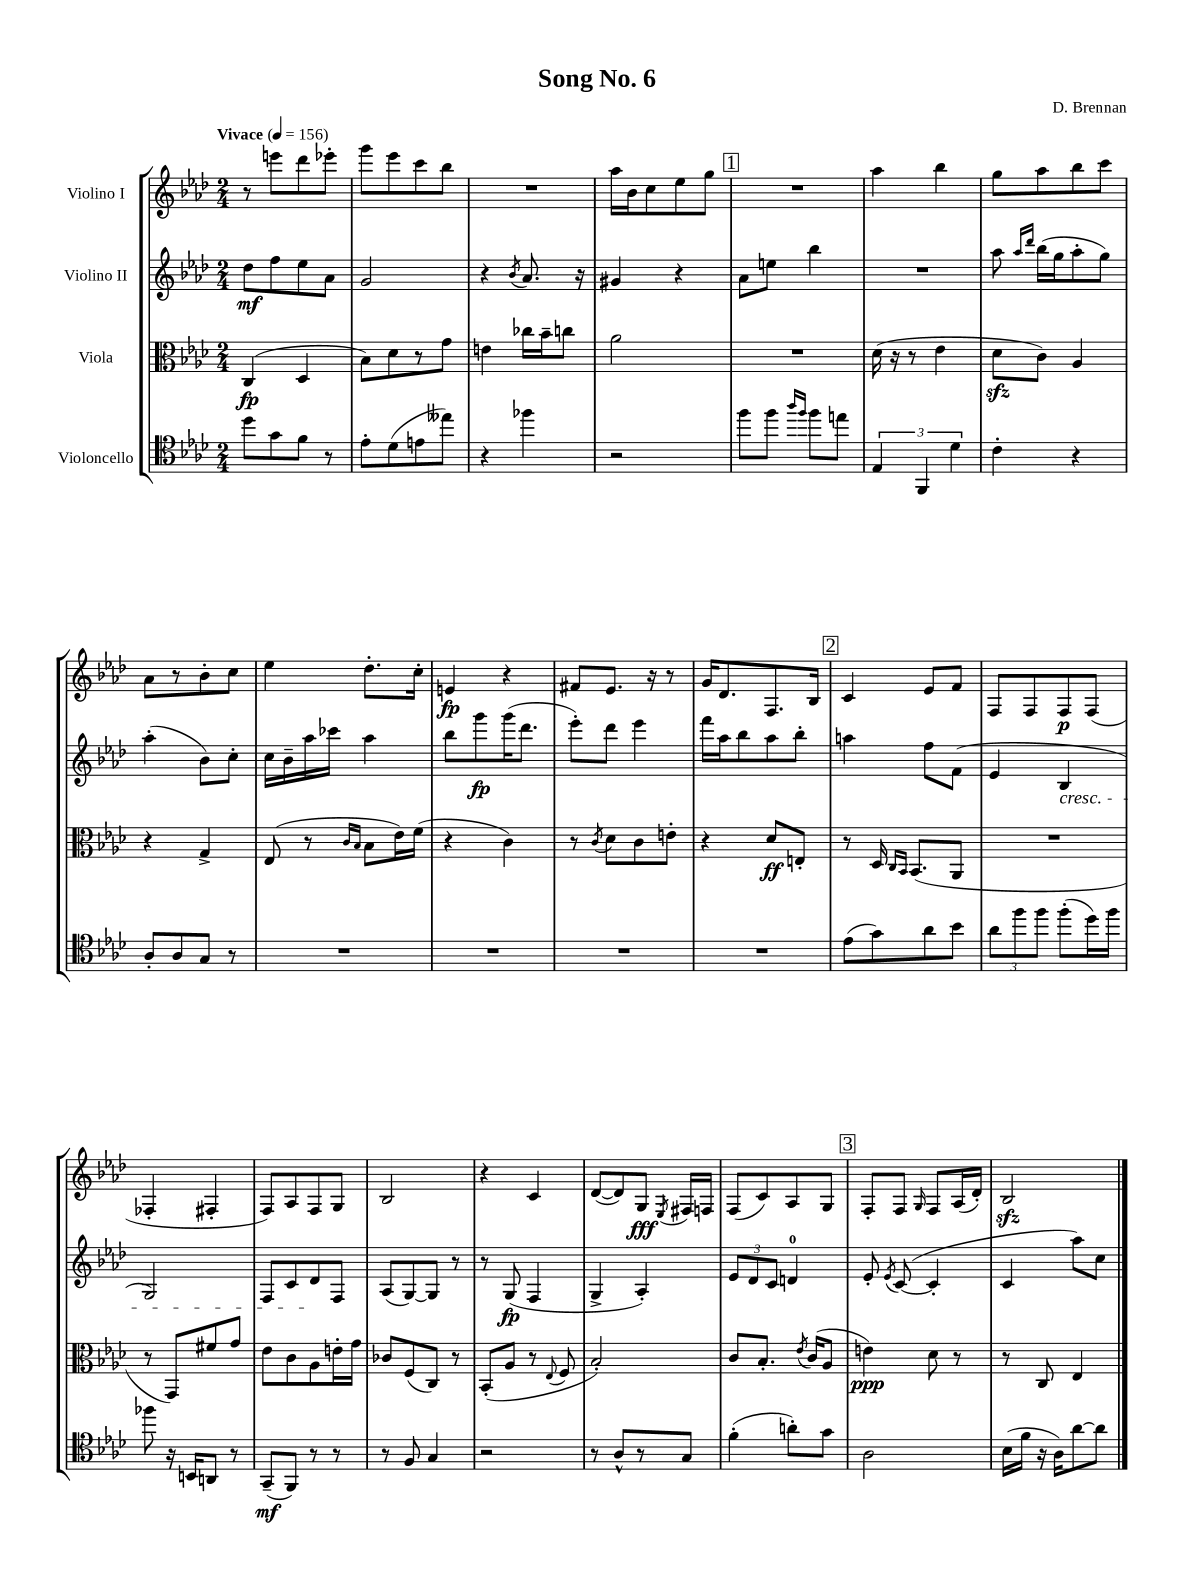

**kern	**kern	**kern	**kern
*staff4	*staff3	*staff2	*staff1
*clefC4	*clefC3	*clefG2	*clefG2
*k[b-e-a-d-]	*k[b-e-a-d-]	*k[b-e-a-d-]	*k[b-e-a-d-]
*M2/4	*M2/4	*M2/4	*M2/4
*MM156	*MM156	*MM156	*MM156
8dd-	(4C	8dd-	8r
8g	.	8ff	8eee
8f	4D-	8ee-	8ddd-
8r	.	8a-	8eee-'
=	=	=	=
8e-'	8B-)	2g	8ggg
(8d-	8d-	.	8eee-
8e	8r	.	8ccc
8ee--)	8g	.	8bb-
=	=	=	=
4r	4e	4r	2r
.	.	8qb-	.
4ff-	16cc-	8.a-	.
.	16b-~	.	.
.	8cc	.	.
.	.	16r	.
=	=	=	=
2r	2a-	4g#	16aa-
.	.	.	16b-
.	.	.	8cc
.	.	4r	8ee-
.	.	.	8gg
=	=	=	=
8ff	2r	8a-	2r
8ff	.	8ee	.
16qqaa-	.	.	.
16qqff	.	.	.
8ff	.	4bb-	.
8ee	.	.	.
=	=	=	=
6E-	(16d-	2r	4aa-
.	16r	.	.
.	8r	.	.
6FF	.	.	.
.	4e-	.	4bb-
6d-	.	.	.
=	=	=	=
4c'	8d-	8aa-	8gg
.	.	16qqaa-	.
.	.	16qqddd-	.
.	8c)	(16bb-	8aa-
.	.	16gg	.
4r	4A-	8aa-'	8bb-
.	.	8gg)	8ccc
=	=	=	=
8A-'	4r	(4aa-'	8a-
8A-	.	.	8r
8G	4G^	8b-)	8b-'
8r	.	8cc'	8cc
=	=	=	=
2r	(8E-	16cc	4ee-
.	.	16b-~	.
.	8r	16aa-	.
.	.	16ccc-	.
.	16qqc	.	.
.	16qqB-	.	.
.	8B-	4aa-	8.dd-'
.	16e-)	.	.
.	(16f	.	16cc'
=	=	=	=
2r	4r	8bb-	4e
.	.	8ggg	.
.	4c)	(16ggg	4r
.	.	8.ddd-	.
=	=	=	=
2r	8r	8eee-')	8f#
.	8qc	.	.
.	8d-	8ddd-	8.e-
.	8c	4eee-	.
.	.	.	16r
.	8e'	.	8r
=	=	=	=
2r	4r	16fff	16g
.	.	16aa-	8.d-
.	.	8bb-	.
.	8d-	8aa-	8.F
.	8E'	8bb-'	.
.	.	.	16B-
=	=	=	=
(8e-	8r	4aa	4c
8g)	16D-	.	.
.	16qqC	.	.
.	16qqBB-	.	.
.	(8.BB-	.	.
8a-	.	8ff	8e-
8b-	8AA-	(8f	8f
=	=	=	=
12a-	2r	4e-	8F
12ff	.	.	.
.	.	.	8F
12ff	.	.	.
(8ff'	.	4B-	8F
16dd-)	.	.	(8F
16ff	.	.	.
=	=	=	=
8ff-	8r	2G)	4F-'
16r	8GG)	.	.
16BB	.	.	.
8AA	8f#	.	4F#'
8r	8g	.	.
=	=	=	=
(8GG~	8e-	8F	8F)
8FF)	8c	8c	8A-
8r	8A-	8d-	8F
8r	16e'	8F	8G
.	16g	.	.
=	=	=	=
8r	8c-	(8A-	2B-
8F	(8F	[8G)	.
4G	8C)	8G]	.
.	8r	8r	.
=	=	=	=
2r	(8BB-'	8r	4r
.	8A-	(8G	.
.	8r	4F	4c
.	8qqE-	.	.
.	8F	.	.
=	=	=	=
8r	2B-')	4G^	([8d-
8A-^^	.	.	8d-])
8r	.	4A-')	8G
.	.	.	8qE-
8G	.	.	16F#
.	.	.	16F
=	=	=	=
(4f'	8c	12e-	(8F
.	.	12d-	.
.	8.B-'	.	8c)
.	.	12c	.
8a')	.	4d	8A-
.	8qe-	.	.
.	(16c	.	.
8g	8A-	.	8G
=	=	=	=
2A-	4e)	8e-'	8F'
.	.	8qe-	.
.	.	([8c	8F
.	.	.	16qqG
.	8d-	4c']	8F
.	8r	.	(16A-
.	.	.	16d-')
=	=	=	=
(16B-	8r	4c	2B-
16f	.	.	.
16r	8C	.	.
16A-)	.	.	.
[8a-	4E-	8aa-)	.
8a-]	.	8cc	.
==	==	==	==
*-	*-	*-	*-
